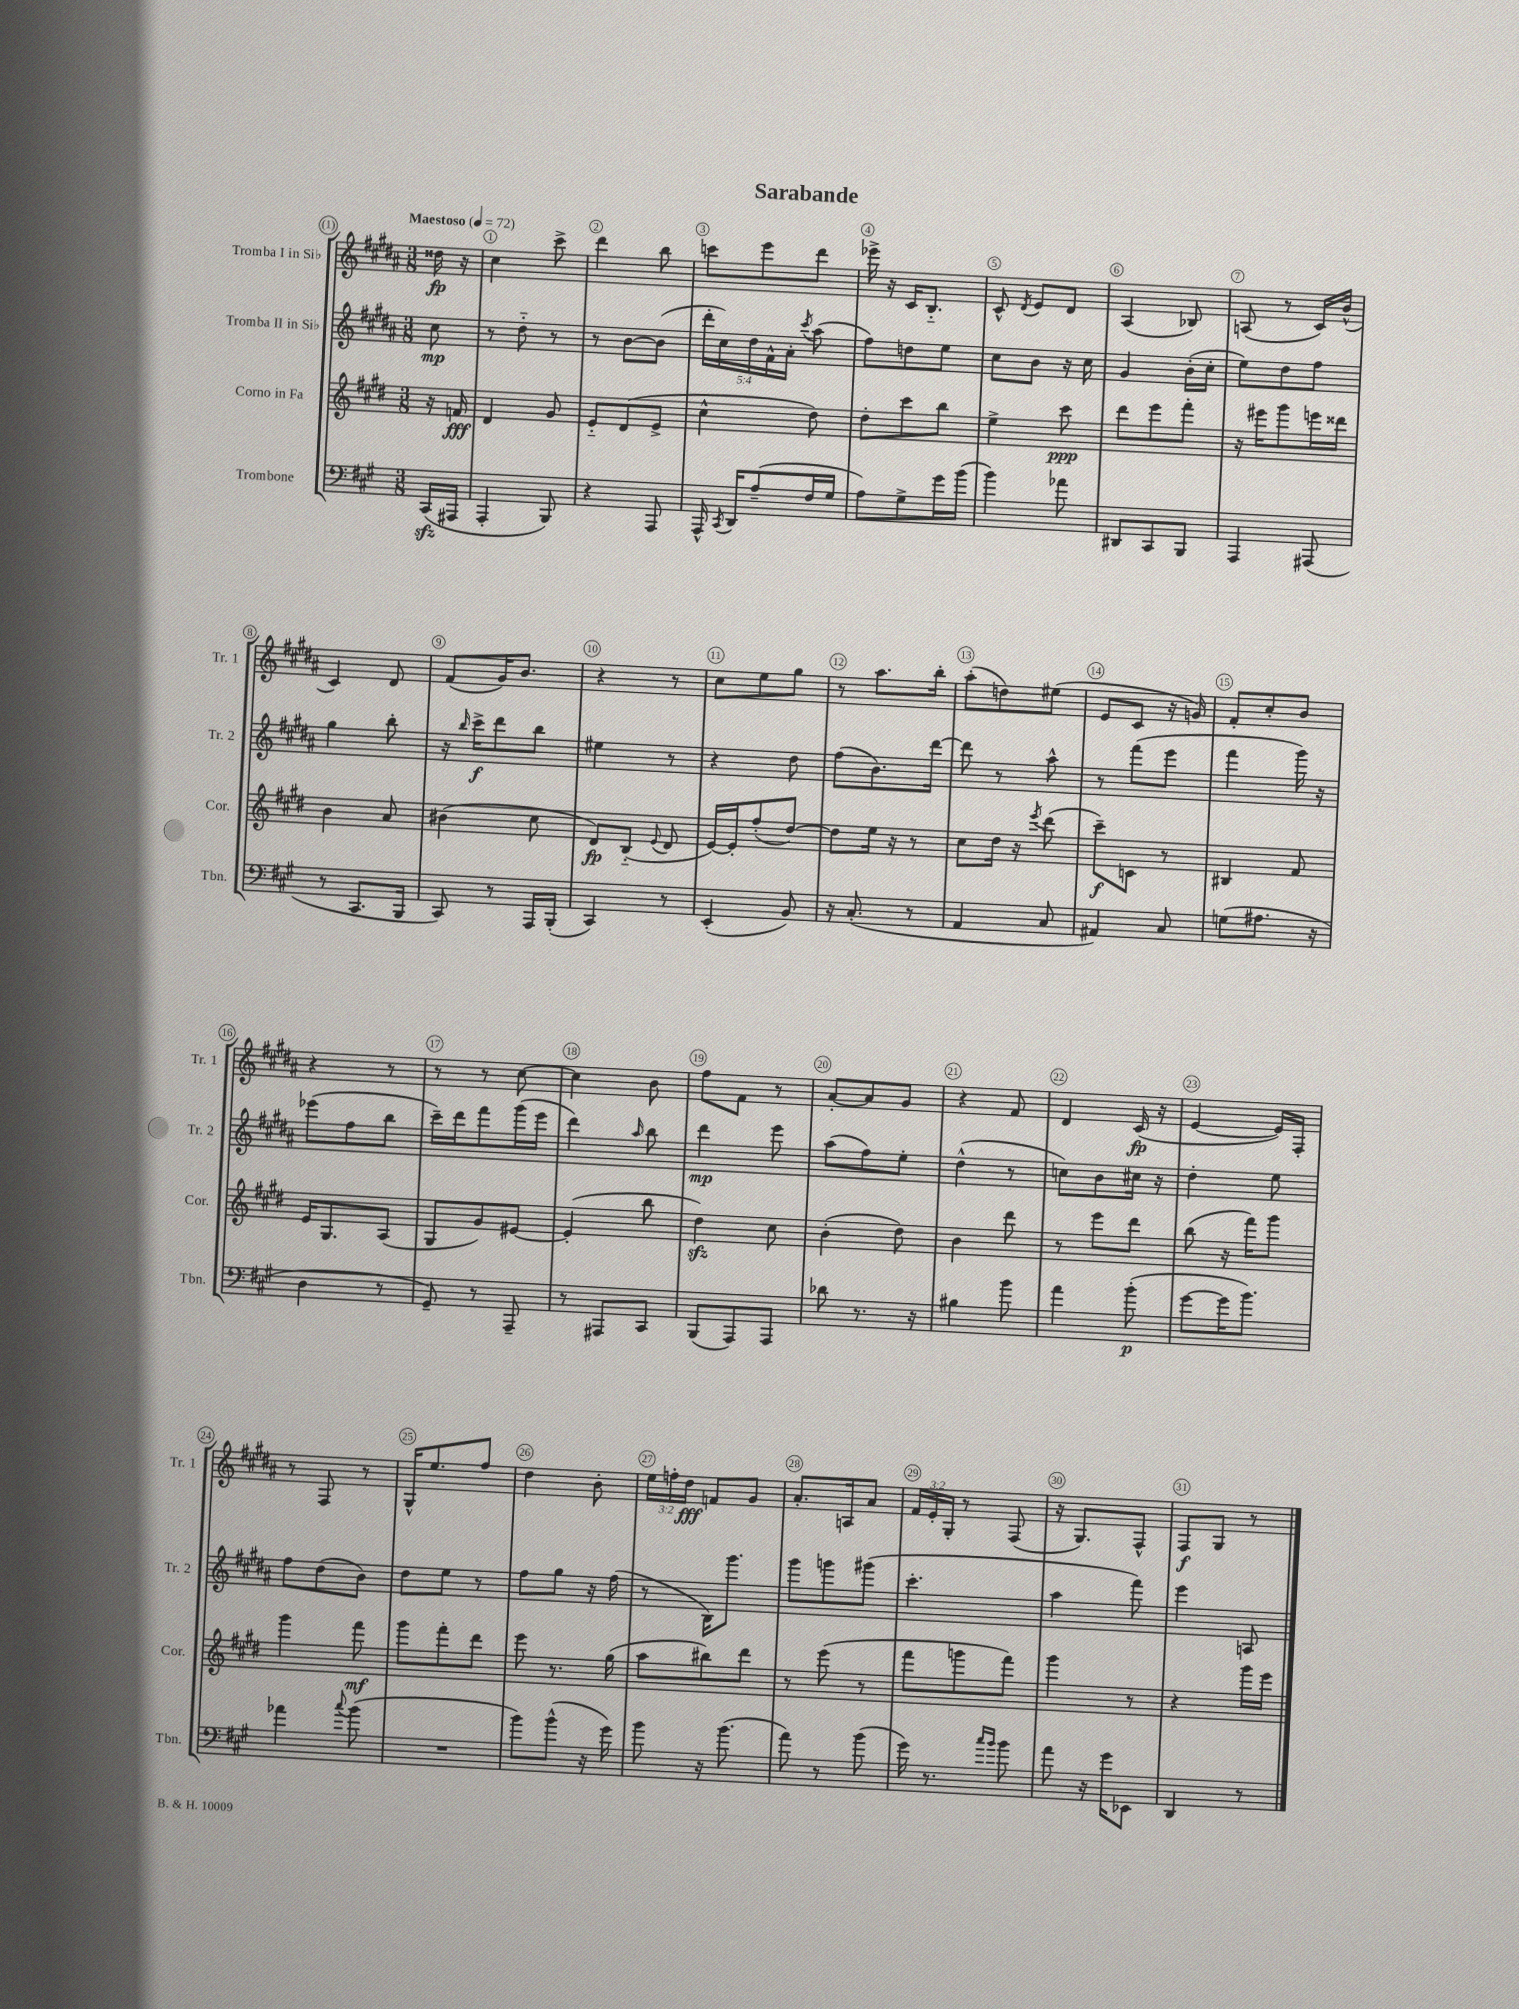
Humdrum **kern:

**kern	**kern	**kern	**kern
*staff4	*staff3	*staff2	*staff1
*clefF4	*clefG2	*clefG2	*clefG2
*k[f#c#g#]	*k[f#c#g#d#]	*k[f#c#g#d#a#]	*k[f#c#g#d#a#]
*M3/8	*M3/8	*M3/8	*M3/8
*MM72	*MM72	*MM72	*MM72
(16CC#	16r	8cc#	16dd##
16AAA#	16f	.	16r
=	=	=	=
4AAA'	4d#	8r	4cc#
.	.	8dd#'~	.
8BBB)	8g#	8r	8ccc#^
=	=	=	=
4r	8e'~	8r	4ddd#
.	(8d#	[8b	.
8AAA	8e^	(8b]	8bb
=	=	=	=
16AAA^^	4cc#^^	20ddd#'	8ccc
.	.	20cc#)	.
8qCC#	.	.	.
16DD	.	.	.
.	.	20dd#	.
(8A~	.	.	8eee
.	.	20f#^^	.
.	.	20a#'	.
.	.	8qccc#	.
16F#	8dd#)	(8aa#	8ddd#
16G#	.	.	.
=	=	=	=
8A)	8dd#'	8ff#)	16eee-^
.	.	.	16r
8G#^	8ccc#	8dd	16c#
.	.	.	8.B'~
16g#	8bb	8ee	.
(16b	.	.	.
=	=	=	=
4b)	4ee^	8cc#	8c#^^
.	.	.	8qd#
.	.	8b	8e
8a-	8ccc#	16r	8d#
.	.	16cc#	.
=	=	=	=
8DD#	8ddd#	4g#	(4A#
8CC#	8eee	.	.
8BBB	8fff#'	(16b'	8B-)
.	.	16cc#'	.
=	=	=	=
4AAA	16r	8ee)	(8A
.	16eee#	.	.
.	8ggg#	8dd#	8r
(8AAA#	16eee	8ff#	16c#)
.	16ddd##	.	(16b^^
=	=	=	=
8r	4b	4gg#	4c#)
8.CC#	.	.	.
.	8a	8bb'	8d#
16BBB	.	.	.
=	=	=	=
8CC#)	(4b#	16r	(8f#
.	.	16qqbb	.
.	.	16ccc#^	.
8r	.	8ddd#	16g#)
.	.	.	8.b
16AAA	8cc#	8bb	.
(16BBB'	.	.	.
=	=	=	=
4CC#)	8d#)	4ee#	4r
.	(8B'~	.	.
.	8qqe	.	.
8r	8d#	8r	8r
=	=	=	=
(4EE'	[16e)	4r	8cc#
.	16e']	.	.
.	(8ff#'	.	8ee
8BB)	[8dd#)	8dd#	8gg#
=	=	=	=
16r	8dd#]	(8ff#	8r
(8.C#'	.	.	.
.	16ee	8.b)	8.aa#
.	16r	.	.
8r	8r	.	.
.	.	[16ddd#	16bb'
=	=	=	=
4AA	8cc#	8ddd#]	(8aa#'
.	16dd#	8r	8dd)
.	16r	.	.
.	8qeee	.	.
8C#	(8ddd#	8aa#^^	(8ee#
=	=	=	=
4AA#)	8ccc#~)	8r	8e
.	8c	(8fff#	8c#
8C#	8r	8eee	16r
.	.	.	16g)
=	=	=	=
(8G	4B#	4fff#	8f#'
8.A#	.	.	8cc#'
.	8f#	16ggg#)	8b
16r	.	16r	.
=	=	=	=
4D	16e	(8eee-	4r
.	8.G#	.	.
.	.	8ff#	.
8r	(8A	8bb	8r
=	=	=	=
8GG#~)	8G#	16ccc#~)	8r
.	.	16ddd#	.
8r	8g#)	8fff#	8r
8AAA~	[8e#	(16ggg#	[8cc#
.	.	16eee	.
=	=	=	=
8r	(4e#']	4ddd#)	4cc#]
8AAA#	.	.	.
.	.	16qqaa#	.
8CC#	8bb	8bb	8b
=	=	=	=
(8BBB	4dd#)	4ddd#	8ff#
8AAA)	.	.	8f#
8AAA	8cc#	8eee	8r
=	=	=	=
8d-	(4b'	(8aa#	[8a#'
8.r	.	8ff#)	8a#]
.	8dd#)	8ee'	8g#
16r	.	.	.
=	=	=	=
4B#	4b	(4dd#^^	4r
8b	8ddd#	8r	8f#
=	=	=	=
4a	8r	8cc)	4d#
.	8eee	8b	.
(8b'	8ddd#	16cc#	(16c#
.	.	16r	16r
=	=	=	=
[8g#	(8bb	4dd#'	[4e
16g#]	16r	.	.
8.b)	16fff#)	.	.
.	8ggg#	8ee	16e])
.	.	.	16F#'
=	=	=	=
4a-	4ggg#	8ff#	8r
.	.	(8dd#	8F#
8qqcc#	.	.	.
(8b	8fff#	8b)	8r
=	=	=	=
4.r	8ggg#	8dd#	16G#^^
.	.	.	8.ee
.	8fff#'	8ee	.
.	8ddd#	8r	8ff#
=	=	=	=
8b)	8eee	8ff#	4dd#
(8b^^	8.r	8gg#	.
16r	.	16r	8b'
16g#)	(16gg#	(16ff#	.
=	=	=	=
8b	8aa	8r	24ee
.	.	.	24ff'
.	.	.	24dd#
16r	8bb#)	16B)	8f
(8.b	.	8.ggg#	.
.	8ddd#	.	8g#
=	=	=	=
8a)	8r	8ggg#	8.a#'
8r	(8eee	8ggg	.
.	.	.	16A
(8b	8r	(8ggg#	8a#
=	=	=	=
16g#)	8fff#	4.ccc#'	24f#
.	.	.	24e'
8.r	.	.	.
.	.	.	24G#'
.	8ggg	.	8r
16qqcc#	.	.	.
16qqb	.	.	.
8b	8fff#)	.	(8F#
=	=	=	=
8a	4ggg#	4aa#	16r
.	.	.	8.G#)
16r	.	.	.
16g#	.	.	.
8EE-	8r	8fff#)	8F#^^
=	=	=	=
4DD	4r	4eee	8F#
.	.	.	8G#
8r	16ggg#	8A	8r
.	16eee	.	.
==	==	==	==
*-	*-	*-	*-
